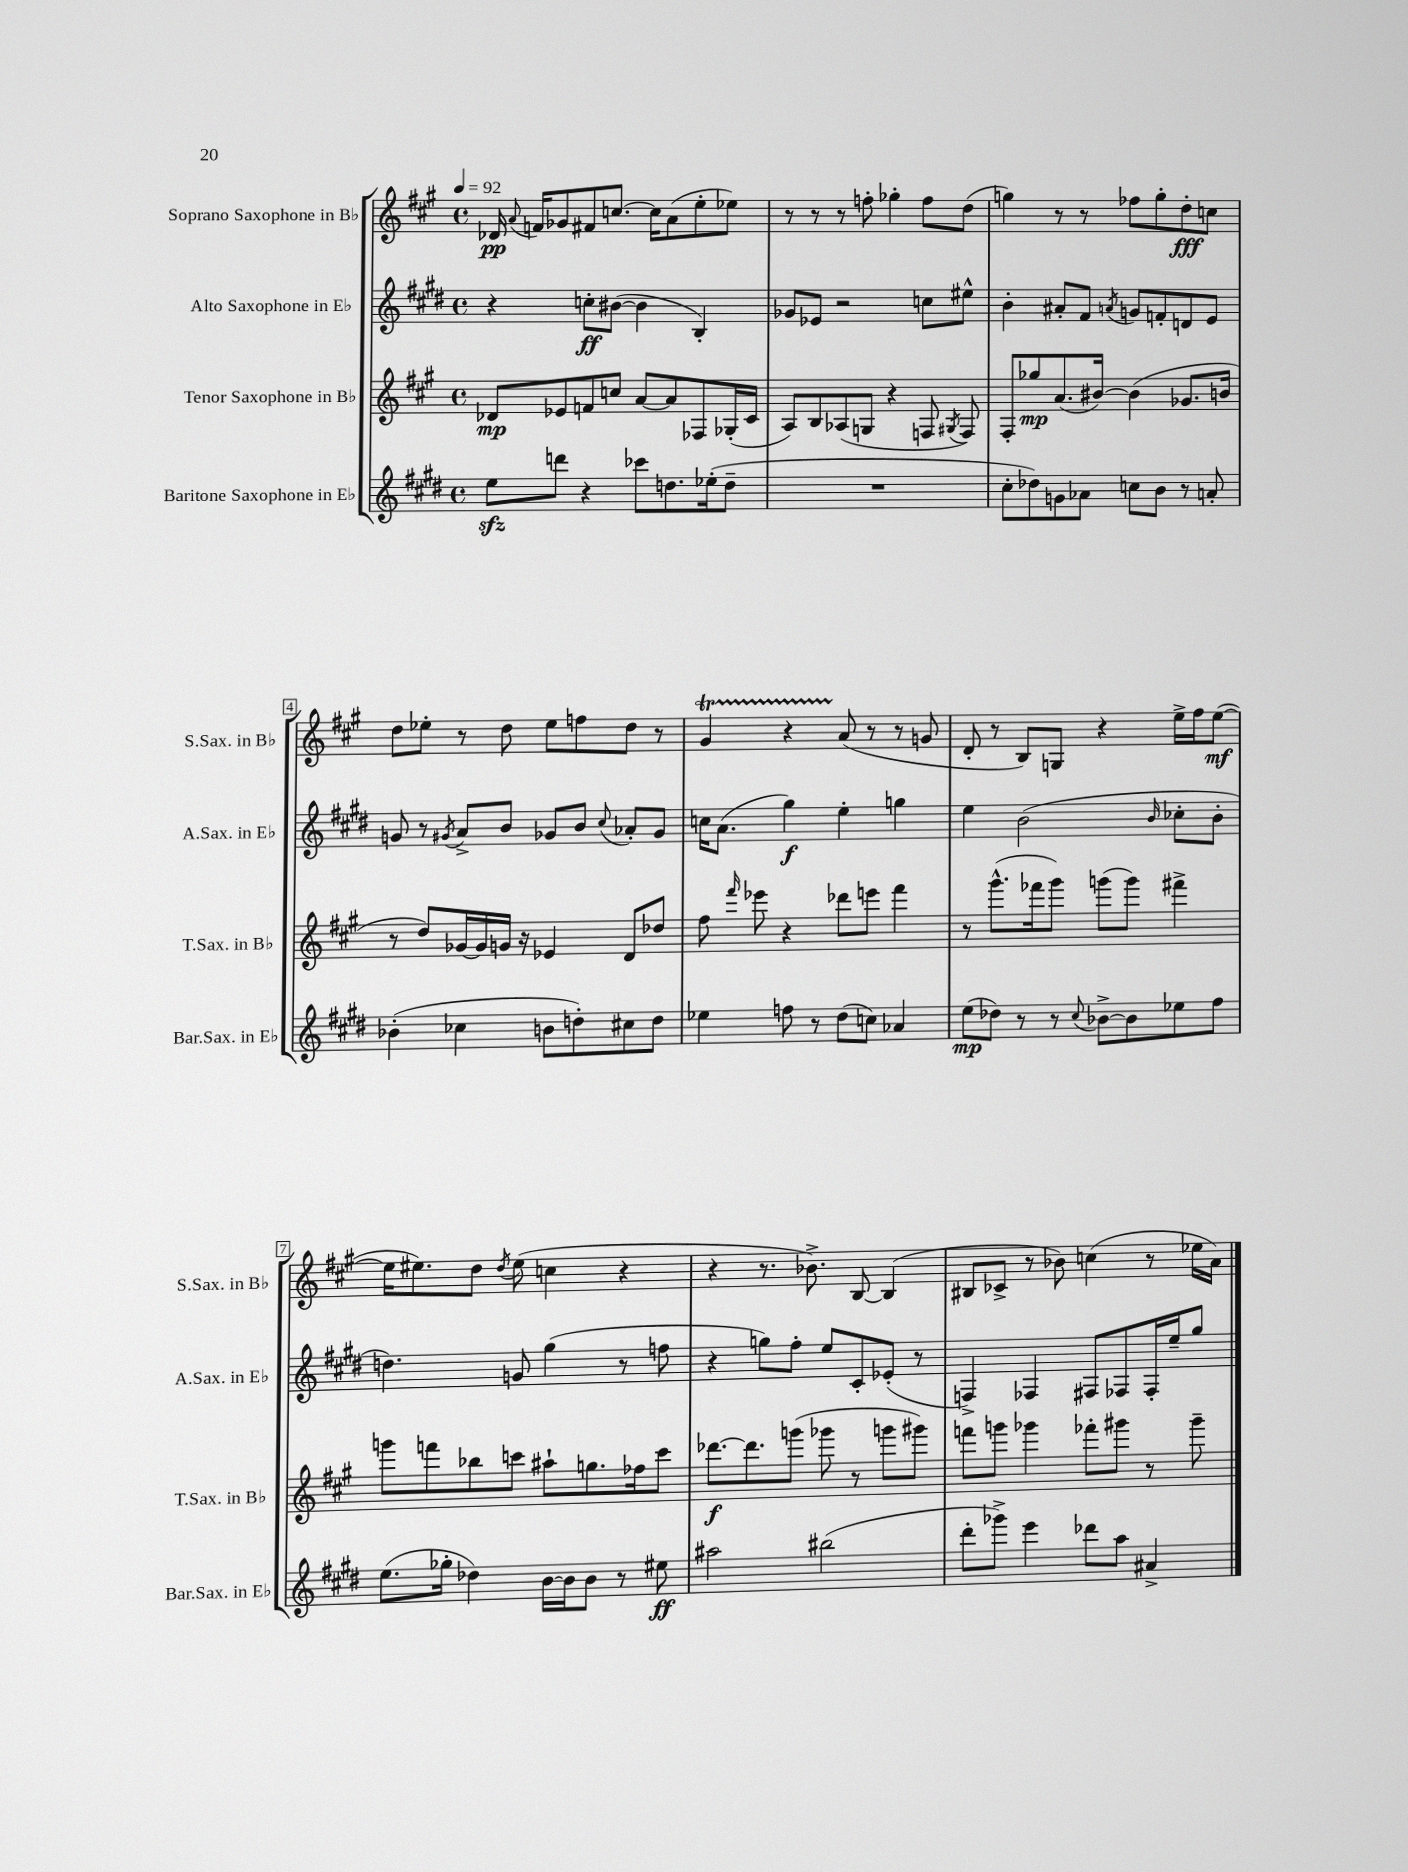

**kern	**kern	**kern	**kern
*staff4	*staff3	*staff2	*staff1
*clefG2	*clefG2	*clefG2	*clefG2
*k[f#c#g#d#]	*k[f#c#g#]	*k[f#c#g#d#]	*k[f#c#g#]
*M4/4	*M4/4	*M4/4	*M4/4
*met(c)	*met(c)	*met(c)	*met(c)
*MM92	*MM92	*MM92	*MM92
8ee	8d-	4r	16d-
.	.	.	8qqa
.	.	.	16f
8ddd	8e-	.	8g-
4r	8f	8cc'	8f#
.	8cc	([8b#	[8.cc
8ccc-	[8a	4b#]	.
.	.	.	16cc]
8.dd	8a]	.	(8a
.	8F-	4B')	8ee'
(16ee-'	.	.	.
8dd~	(16G-'	.	8ee-)
.	16c#	.	.
=	=	=	=
1r	8A)	8g-	8r
.	8B	8e-	8r
.	(8A-	2r	8r
.	8G	.	8ff'
.	4r	.	4gg-'
.	8F	8cc	8ff
.	8qG#	.	.
.	8F)	8ee#^^	(8dd
=	=	=	=
8cc#'	8F#'	4b'	4gg)
8dd-)	8gg-	.	.
8g	(8.a	8a#'	8r
8a-	.	8f#	8r
.	[16b#)	.	.
.	.	8qa	.
8cc	(4b#]	8g	8ff-
8b	.	8f'	8gg'
8r	8.g-	8d	8dd'
8a'	.	8e	8cc
.	16b	.	.
=	=	=	=
(4b-'	8r	8g	8dd
.	8dd)	8r	8ee-'
.	.	8qg#	.
4cc-	[16g-	8a^	8r
.	16g-]	.	.
.	16g	8b	8dd
.	16r	.	.
8b	4e-	8g-	8ee-
8dd')	.	8b	8ff
.	.	8qqcc#	.
8cc#	8d	8a-'	8dd
8dd	8dd-	8g-	8r
=	=	=	=
4ee-	8ff#	16cc	4g#
.	.	(8.a	.
.	16qqfff#	.	.
.	8eee-	.	.
8ff	4r	4gg#)	4r
8r	.	.	.
(8dd#	8ddd-	4ee'	(8a
8cc)	8eee	.	8r
4a-	4fff#	4gg	8r
.	.	.	8g
=	=	=	=
(8ee	8r	4ee	8d'
8dd-)	(8.ggg#^^	.	8r
8r	.	(2b	8B)
.	16fff-	.	.
8r	8ggg#)	.	8G
8qqcc#	.	.	.
[8b-^	(8ggg	.	4r
8b-]	8ggg)	.	.
.	.	16qqb	.
8ee-	4fff#^	8cc-'	16ee^
.	.	.	16ff#
8ff#	.	8b'	([8ee
=	=	=	=
(8.ee	8ggg	4.dd)	16ee]
.	.	.	8.ee#)
.	8fff	.	.
16gg-'	.	.	.
4dd-)	8bb-	.	8dd
.	.	.	8qdd
.	8ccc	8g	(8ee#
[16b	8aa#`	(4gg#	4cc
16b]	.	.	.
8b	8.gg	.	.
8r	.	8r	4r
.	16ff-	.	.
8ee#	8ccc	8ff	.
=	=	=	=
2aa#	[8.ddd-	4r	4r
.	8.ddd-]	.	.
.	.	8gg)	8.r
.	(8ggg	8ff#'	.
.	.	.	8.b-^)
(2bb#	8ggg-	8ee	.
.	8r	8c#'	[8B
.	8ggg	(8e-'	(4B]
.	8ggg#)	8r	.
=	=	=	=
8ddd#'	8fff	4F^)	8B#
8ggg-^)	8ggg	.	8c-^
4eee	4ggg-	4F-	8r
.	.	.	8b-)
8ddd-	8fff-'	8F#	(4cc
8aa	8ggg#	8F-	.
4a#^	8r	16F-'	8r
.	.	16ee~	.
.	8ggg#~	8gg#	16ee-
.	.	.	16a)
==	==	==	==
*-	*-	*-	*-
